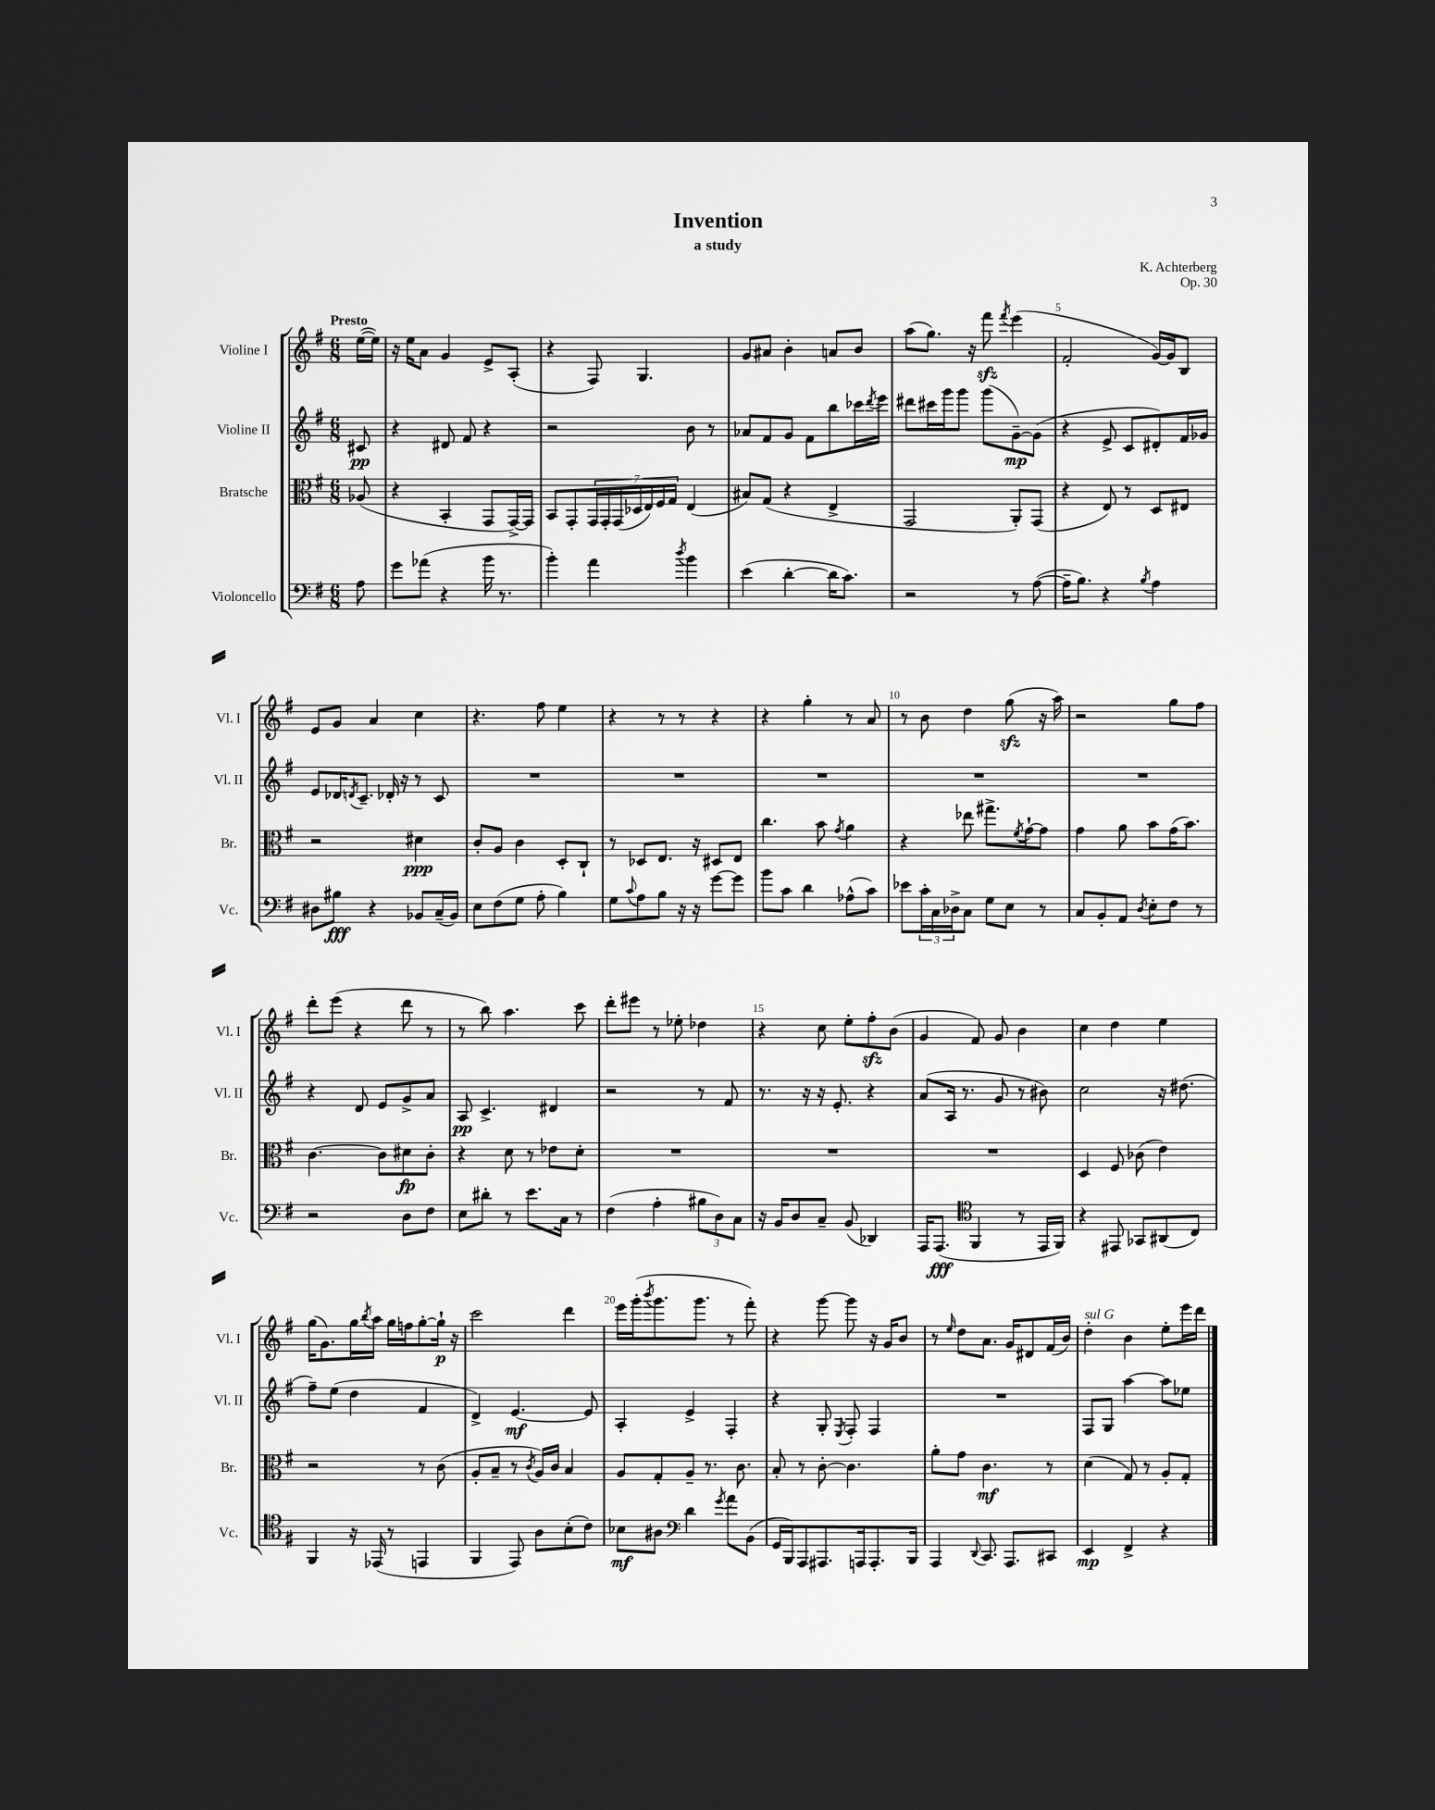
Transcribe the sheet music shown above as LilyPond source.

\header { title = "Invention" composer = "K. Achterberg" subtitle = "a study" opus = "Op. 30" }
<<
\new StaffGroup <<
\new Staff = "s0" \with { instrumentName = "Violine I" shortInstrumentName = "Vl. I" } {
    \clef treble \key g \major \numericTimeSignature \time 6/8 \partial 8 \tempo "Presto"
    e''16~( e''16) |
    r16 e''16 a'8 g'4 e'8-> a8-.( |
    r4 fis8) g4. |
    g'8 ais'8 b'4-. a'8 b'8 |
    a''8( g''8.) r16 fis'''8\sfz \acciaccatura { fis'''8 } e'''4( |
    fis'2-. g'16~) g'16 b8 |
    e'8 g'8 a'4 c''4 |
    r4. fis''8 e''4 |
    r4 r8 r8 r4 |
    r4 g''4-. r8 a'8 |
    r8 b'8 d''4 g''8\sfz( r16 a''16) |
    r2 g''8 fis''8 |
    d'''8-. e'''8( r4 d'''8 r8 |
    r8 b''8) a''4. c'''8 |
    d'''8-. eis'''8 r8 ees''8-. des''4 |
    r4 c''8 e''8-. fis''8-.\sfz b'8( |
    g'4 fis'8) g'8 b'4 |
    c''4 d''4 e''4 |
    g''16( g'8.) g''16 \acciaccatura { b''8 } a''16 g''16 f''16 g''8~-. g''16-!\p r16 |
    c'''2 d'''4 |
    e'''16 g'''16-.( \acciaccatura { b'''8 } g'''8. g'''8. r8 fis'''8-.) |
    r4 g'''8~ g'''8 r16 g'16 b'8 |
    r8 \grace { e''16 } d''8 a'8. g'16 dis'8 fis'16( b'16) |
    d''4-.^\markup { \italic "sul G" } b'4 e''8-. e'''16 d'''16 \bar "|." |
}
\new Staff = "s1" \with { instrumentName = "Violine II" shortInstrumentName = "Vl. II" } {
    \clef treble \key g \major \numericTimeSignature \time 6/8 \partial 8
    cis'8\pp |
    r4 dis'8 fis'8 r4 |
    r2 b'8 r8 |
    aes'8 fis'8 g'8 fis'8 b''8 ces'''16 \acciaccatura { d'''8 } e'''16 |
    dis'''8 cis'''16 g'''16 g'''8 g'''8( g'8~--\mp) g'8( |
    r4 e'8-> c'8 dis'8-.) fis'16 ges'16 |
    e'8 des'16 \acciaccatura { d'8 } c'8.-- des'16-. r16 r8 c'8 |
    R2. |
    R2. |
    R2. |
    R2. |
    R2. |
    r4 d'8 e'8 g'8-> a'8 |
    a8\pp c'4.-> dis'4 |
    r2 r8 fis'8 |
    r8. r16 r16 e'8.-. r4 |
    a'8( a16 r8. g'8 r8 bis'8) |
    c''2 r16 dis''8.( |
    fis''8--) e''8( d''4 fis'4 |
    d'4->) e'4.~\mf e'8 |
    a4-. e'4-> fis4-. |
    r4 g8-. \acciaccatura { e8 } fis8-. fis4 |
    R2. |
    fis8 g8 a''4~ a''8 ees''8 \bar "|." |
}
\new Staff = "s2" \with { instrumentName = "Bratsche" shortInstrumentName = "Br." } {
    \clef alto \key g \major \numericTimeSignature \time 6/8 \partial 8
    aes8( |
    r4 b,4-. g,8 g,16~->) g,16 |
    b,8 g,8-. \tuplet 7/4 { g,16 g,16-. g,16( des16 e16) fis16 g16 } e4( |
    bis8) g8( r4 e4-> |
    g,2 a,8-.) g,8( |
    r4 e8) r8 d8 eis8 |
    r2 dis'4\ppp |
    c'8-. a8 c'4 d8-. c8-! |
    r8 des8 e8. r16 dis8 e8 |
    c''4. b'8 \acciaccatura { g'8 } a'4 |
    r4 ees''8 gis''8.-> \acciaccatura { fis'8 } g'16~-! g'8 |
    g'4 a'8 b'8 g'16( b'8.) |
    c'4.~ c'8 dis'8\fp c'8-. |
    r4 d'8 r8 ees'8 d'8-. |
    R2. |
    R2. |
    R2. |
    d4 fis8 ces'8( e'4) |
    r2 r8 c'8( |
    a8-. b8-- r8 \acciaccatura { c'8 } a16) c'16 b4 |
    a8 g8-. a8-- r8. c'8. |
    b8-. r8 c'8~-. c'4. |
    a'8-. g'8 c'4.\mf r8 |
    d'4( g8) r8 a8-. g8-. \bar "|." |
}
\new Staff = "s3" \with { instrumentName = "Violoncello" shortInstrumentName = "Vc." } {
    \clef bass \key g \major \numericTimeSignature \time 6/8 \partial 8
    a8 |
    g'8 aes'8( r4 b'16 r8. |
    b'4-.) a'4 \acciaccatura { d''8 } b'4 |
    e'4( d'4~-. d'16 c'8.) |
    r2 r8 a8~( |
    a16-- b8.) r4 \acciaccatura { b8 } a4 |
    dis8 bis8\fff r4 bes,8 c16--( bes,16) |
    e8 fis8( g8 a8-. b4) |
    g8 \appoggiatura { c'8 } a8 b8 r16 r16 g'8~ g'8 |
    b'8 c'8 d'4 aes8-^( c'8) |
    ees'8 \tuplet 3/2 { c'16-. c16 des16-> } c8 g8 e8 r8 |
    c8 b,8-. a,8 \acciaccatura { d8 } e8-. fis8 r8 |
    r2 d8 fis8 |
    e8 dis'8-. r8 e'8. c16 r8 |
    fis4( a4-. \tuplet 3/2 { bis8 d8) c8 } |
    r16 b,16 d8 c8-- b,8( des,4) |
    a,,16 a,,8.\fff( \clef tenor fis,4 r8 e,16 fis,16) |
    r4 eis,8 ges,8 ais,8( c8) |
    fis,4 r16 ees,16( r8 e,4 |
    fis,4 e,8) a8 b8-.( c'8) |
    bes8\mf ais8 \clef bass d'4 \acciaccatura { g'8 } a'8 b,8( |
    g,16 b,,16) a,,8 ais,,8. a,,16 a,,8.-. b,,16 |
    a,,4 \appoggiatura { d,8 } c,8. a,,8. cis,8 |
    e,4\mp fis,4-> r4 \bar "|." |
}
>>
>>
\layout { \context { \Score \override BarNumber.break-visibility = ##(#f #t #t) barNumberVisibility = #(every-nth-bar-number-visible 5) } }
